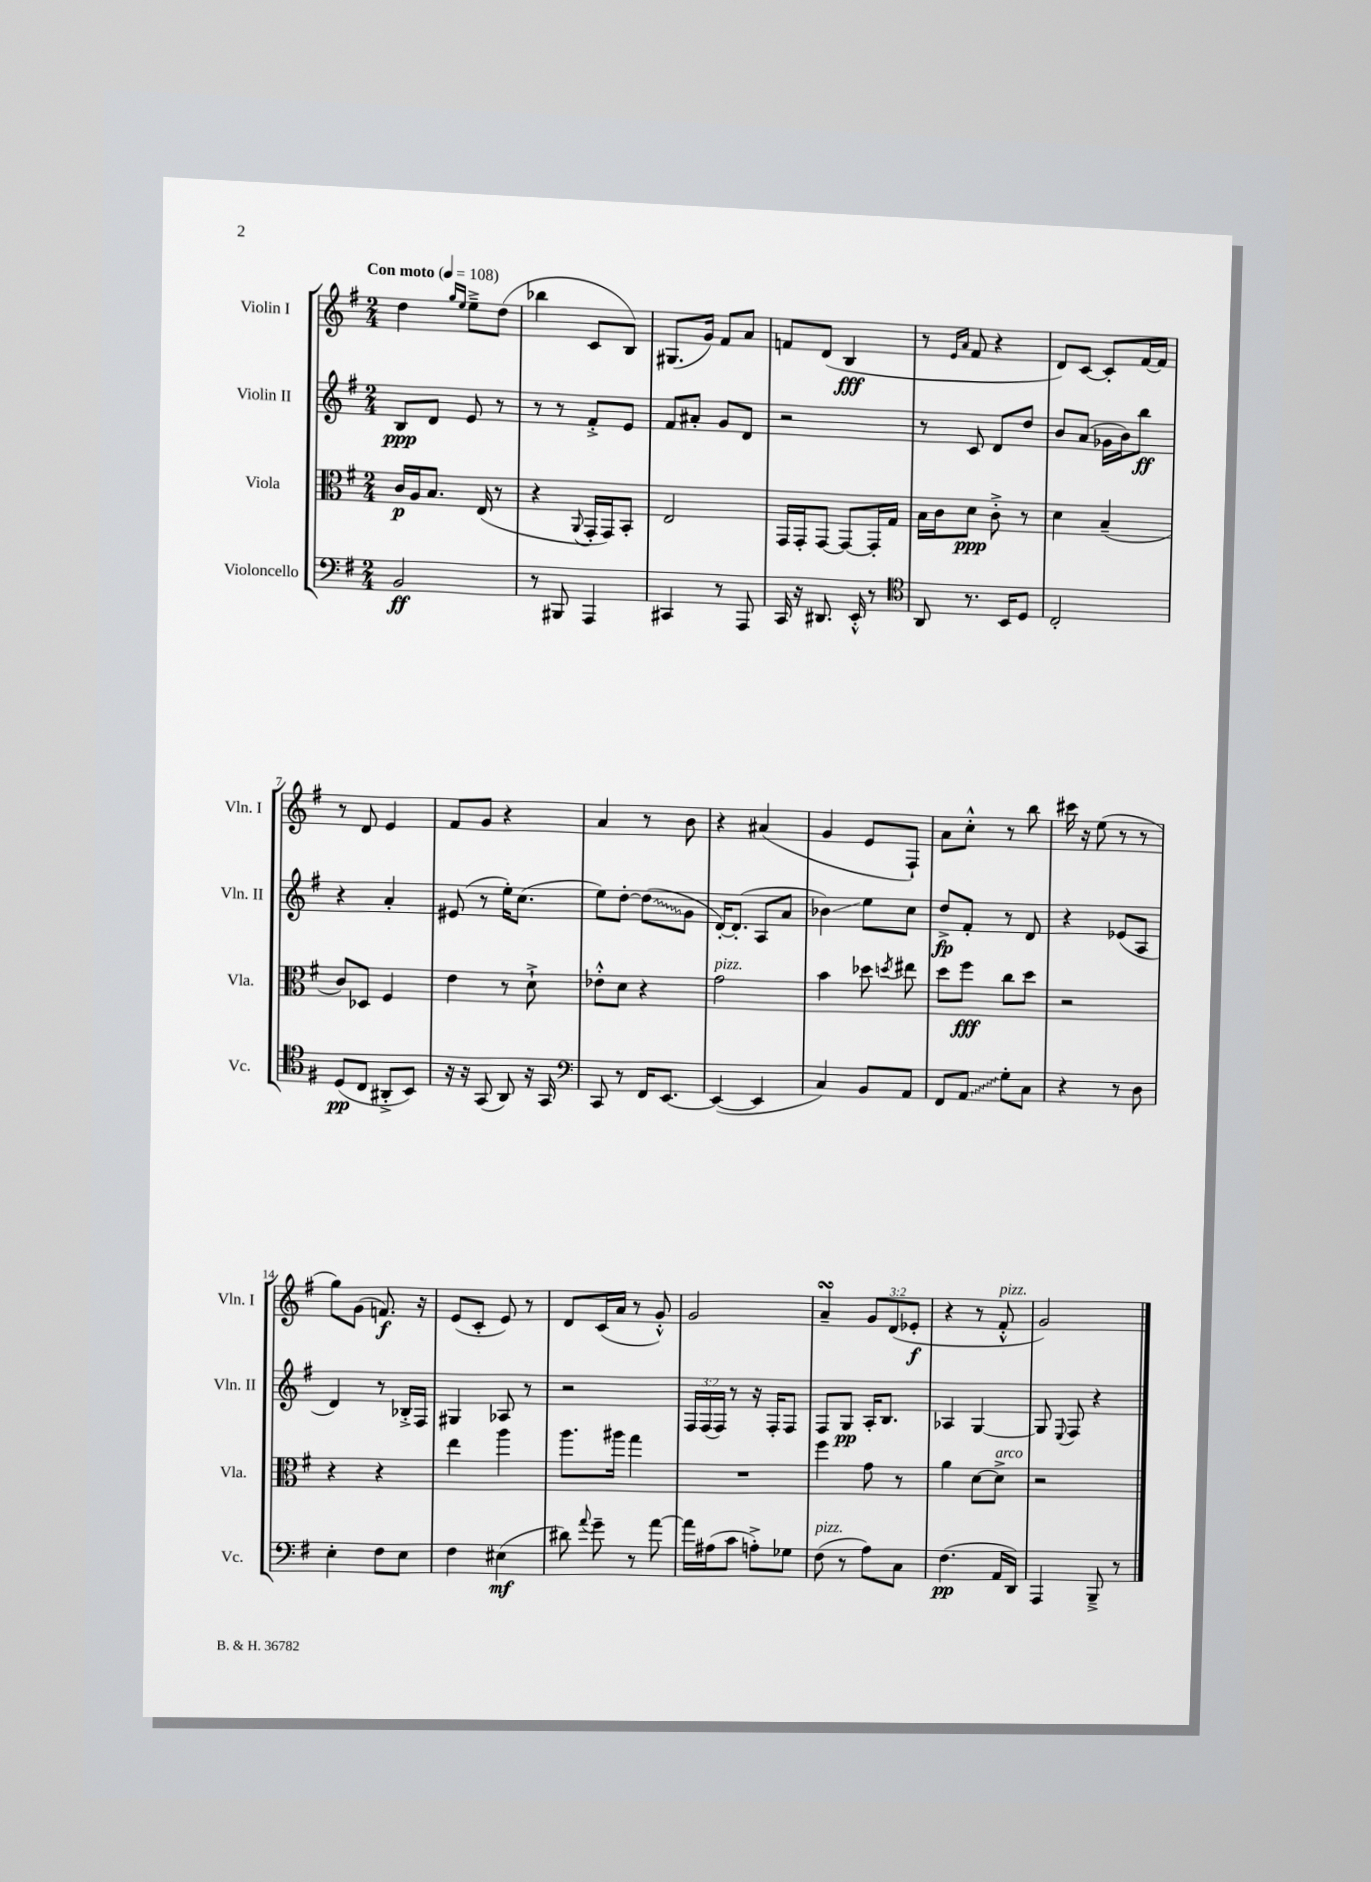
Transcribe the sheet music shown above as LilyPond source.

<<
\new StaffGroup <<
\new Staff = "s0" \with { instrumentName = "Violin I" shortInstrumentName = "Vln. I" } {
    \clef treble \key g \major \numericTimeSignature \time 2/4 \override Staff.TupletNumber.text = #tuplet-number::calc-fraction-text \tempo "Con moto" 4 = 108
    \autoBeamOff d''4 \grace { g''16[ e''16] } e''8[---> d''8]( |
    bes''4 c'8[ b8]) |
    gis8.[( g'16]) fis'8[ a'8] |
    f'8[ d'8]( b4\fff |
    r8 \grace { e'16[ a'16] } fis'8 r4 |
    d'8[) c'8]~ c'8[-. fis'16~ fis'16] |
    r8 d'8 e'4 |
    fis'8[ g'8] r4 |
    a'4 r8 b'8 |
    r4 ais'4( |
    g'4 e'8[ fis8]-!) |
    a'8[ c''8]-.-^ r8 b''8 |
    cis'''16 r16 e''8( r8 r8 |
    g''8[) g'8]( f'8.\f) r16 |
    e'8[( c'8]-. e'8) r8 |
    d'8[ c'16( a'16] r8 g'8-.-^) |
    g'2 |
    a'4--\turn \tuplet 3/2 { g'8[ d'8( ees'8]-.\f } |
    r4 r8 fis'8-.-^^\markup { \italic "pizz." } |
    g'2) \bar "|." |
}
\new Staff = "s1" \with { instrumentName = "Violin II" shortInstrumentName = "Vln. II" } {
    \clef treble \key g \major \numericTimeSignature \time 2/4 \override Staff.TupletNumber.text = #tuplet-number::calc-fraction-text
    \autoBeamOff b8[\ppp d'8] e'8 r8 |
    r8 r8 fis'8[-.-> e'8] |
    fis'8[ ais'8]-. g'8[ d'8] |
    r2 |
    r8 c'8 d'8[ d''8] |
    b'8[ a'8]( ges'16[ b'16) b''8]\ff |
    r4 a'4-. |
    eis'8( r8 e''16[-.) c''8.]( |
    e''8[) d''8]~-. \once \override Glissando.style = #'zigzag d''8[\glissando( g'8] |
    d'16[~-.) d'8.]-.( a8[ a'8] |
    bes'4\glissando) e''8[ c''8] |
    d''8[->\fp fis'8]-. r8 d'8 |
    r4 ees'8[( a8] |
    d'4) r8 bes16[-.-> fis16] |
    gis4 aes8 r8 |
    r2 |
    \tuplet 3/2 { fis16[ fis16( fis16]) } r8 r16 fis16[-. fis8] |
    fis8[ g8]\pp a16[-. b8.] |
    aes4 g4~ |
    g8 \appoggiatura { e8 } fis8 r4 \bar "|." |
}
\new Staff = "s2" \with { instrumentName = "Viola" shortInstrumentName = "Vla." } {
    \clef alto \key g \major \numericTimeSignature \time 2/4
    \autoBeamOff c'16[\p a16 b8.] e16( r8 |
    r4 \appoggiatura { a,8 } g,16[-. g,16) b,8]-. |
    e2 |
    g,16[ g,16-. g,8]~ g,8[~ g,16-. g16] |
    b16[ c'16 d'8]\ppp c'8-.-> r8 |
    d'4 b4--( |
    c'8[) des8] fis4 |
    e'4 r8 d'8-!-> |
    ees'8[-.-^ d'8] r4 |
    g'2^\markup { \italic "pizz." } |
    b'4 des''8 \acciaccatura { d''8 } eis''8 |
    d''8[ fis''8]\fff c''8[ d''8] |
    r2 |
    r4 r4 |
    e''4 a''4 |
    a''8.[ ais''16] g''4 |
    R2 |
    fis''4 g'8 r8 |
    a'4 d'8[~ d'8]->^\markup { \italic "arco" } |
    r2 \bar "|." |
}
\new Staff = "s3" \with { instrumentName = "Violoncello" shortInstrumentName = "Vc." } {
    \clef bass \key g \major \numericTimeSignature \time 2/4
    \autoBeamOff b,2\ff |
    r8 bis,,8 a,,4 |
    cis,4 r8 a,,8 |
    c,16 r16 dis,8. e,16-.-^ r8 |
    \clef tenor a,8 r8. b,16[ d8] |
    c2-. |
    d8[\pp( c8] ais,8[-.-> b,8]) |
    r16 r16 g,8( a,8) r16 g,16 |
    \clef bass c,8 r8 fis,16[ e,8.]~ |
    e,4~( e,4 |
    c4) b,8[ a,8] |
    fis,8[ \once \override Glissando.style = #'zigzag a,8]\glissando g8[-. c8] |
    r4 r8 d8 |
    e4-. fis8[ e8] |
    fis4 eis4\mf( |
    dis'8) \appoggiatura { a'8 } g'8-- r8 a'8~ |
    a'16[ ais16( c'8] a8[-.->) ges8] |
    fis8^\markup { \italic "pizz." }( r8 a8[) c8] |
    fis4.\pp( a,16[ d,16]) |
    a,,4 b,,8---> r8 \bar "|." |
}
>>
>>
